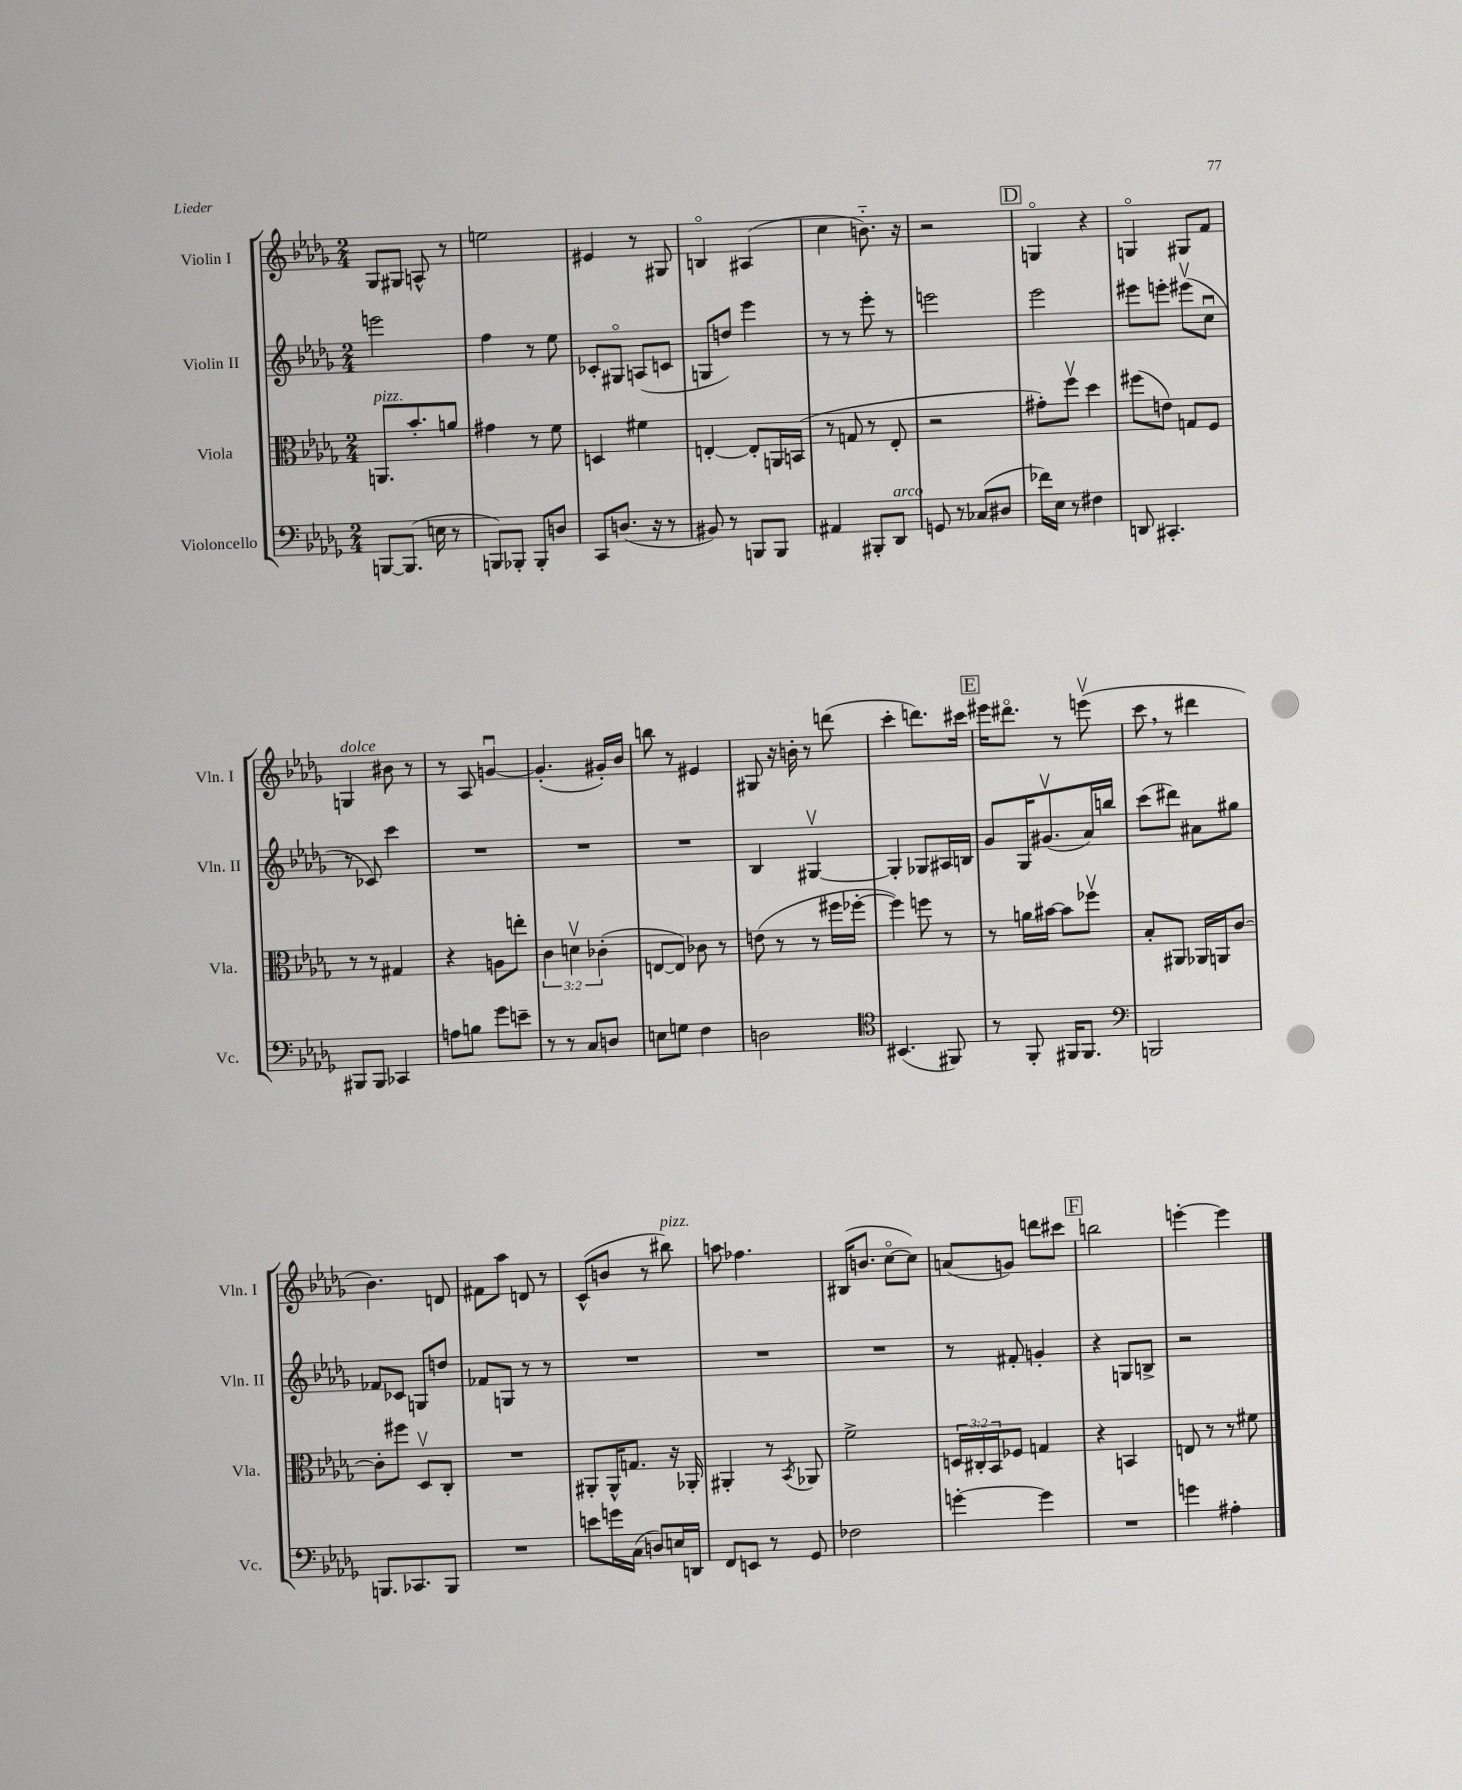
<<
\new StaffGroup <<
\new Staff = "s0" \with { instrumentName = "Violin I" shortInstrumentName = "Vln. I" } {
    \clef treble \key des \major \numericTimeSignature \time 2/4
    ges8 gis8 a8-^ r8 |
    e''2 |
    eis'4 r8 gis8 |
    b4\flageolet ais4( |
    c''4 b'8.-_) r16 |
    r2 |
    \mark \markup { \box "D" } g4\flageolet r4 |
    g4\flageolet gis8 f'8 |
    g4^\markup { \italic "dolce" } bis'8 r8 |
    r8 aes8 g'4~\downbow |
    g'4.-.( gis'16-.) bes'16 |
    b''8 r8 eis'4 |
    gis8 r16 b'16-. r8 d'''8( |
    c'''4-. d'''8.) cis'''16 |
    \mark \markup { \box "E" } eis'''16 dis'''8.\flageolet r8 e'''8\upbow( |
    c'''8 \breathe r8 dis'''4 |
    bes'4.) d'8 |
    fis'8 aes''8 d'8 r8 |
    c'8-^( b'8 r8 bis''8^\markup { \italic "pizz." }) |
    a''8 fes''4. |
    bis16( b'8. c''8~\flageolet c''8) |
    a'8( g'8) d'''8 cis'''8 |
    \mark \markup { \box "F" } b''2 |
    e'''4~-. e'''4 \bar "|." |
}
\new Staff = "s1" \with { instrumentName = "Violin II" shortInstrumentName = "Vln. II" } {
    \clef treble \key des \major \numericTimeSignature \time 2/4
    e'''2 |
    f''4 r8 ees''8 |
    ces'8-. gis8\flageolet a8( c'8 |
    g8 d''8) ees'''4 |
    r8 r8 ees'''8-. r8 |
    e'''2 |
    \mark \markup { \box "D" } ees'''2 |
    eis'''8 e'''8-. eis'''8\upbow( c''8\downbow |
    r8 ces'8) c'''4 |
    R2 |
    R2 |
    R2 |
    bes4 gis4~\upbow |
    gis4-. ges8 ais16 b16 |
    \mark \markup { \box "E" } ges'8 ges16 gis'8.\upbow( aes'16) b''16 |
    c'''8( dis'''8) ais'8 gis''8 |
    fes'8 ces'8 g8 d''8 |
    fes'8 g8 r8 r8 |
    R2 |
    R2 |
    R2 |
    r8 fis'8-. g'4-. |
    \mark \markup { \box "F" } r4 g8 b8-> |
    r2 \bar "|." |
}
\new Staff = "s2" \with { instrumentName = "Viola" shortInstrumentName = "Vla." } {
    \clef alto \key des \major \numericTimeSignature \time 2/4 \override Staff.TupletNumber.text = #tuplet-number::calc-fraction-text
    a,8.^\markup { \italic "pizz." } bes'8.-. a'8 |
    gis'4 r8 f'8 |
    d4 fis'4 |
    e4~-. e8-. a,16 b,16( |
    r8 g8 r8 ees8-. |
    r2 |
    \mark \markup { \box "D" } gis'8-.) f''8\upbow des''4 |
    fis''8( e'8) g8 f8 |
    r8 r8 gis4 |
    r4 a8 e''8-. |
    \tuplet 3/2 { c'4 d'4\upbow ces'4-.( } |
    e8~ e8) ces'8 r8 |
    e'8( r8 r8 fis''16 fes''16~-. |
    fes''4) f''8 r8 |
    \mark \markup { \box "E" } r8 a'16 bis'16~ bis'8 fes''8\upbow |
    bes8-. ais,8 aes,16 a,16 c'8~ |
    c'8-. fis''8 des8\upbow c8-. |
    R2 |
    ais,8-. ais,16-^ g8. r16 aes,16-. |
    ais,4-. r8 \acciaccatura { bes,8 } aes,8 |
    f'2-> |
    \tuplet 3/2 { d16 cis16-. bes,16 } fes8 g4 |
    \mark \markup { \box "F" } r4 b,4 |
    e8 r8 r8 fis'8 \bar "|." |
}
\new Staff = "s3" \with { instrumentName = "Violoncello" shortInstrumentName = "Vc." } {
    \clef bass \key des \major \numericTimeSignature \time 2/4
    b,,8~ b,,8.( e16 r8 |
    b,,8) bes,,8-. bes,,8-. d8 |
    c,8 d8.( r16 r8 |
    bis,8) r8 b,,8 b,,8 |
    ais,4 bis,,8-. des,8^\markup { \italic "arco" } |
    g,8 r8 ces8( dis8 |
    \mark \markup { \box "D" } fes'16) ees16 r8 fis4 |
    d,8 cis,4.-. |
    bis,,8 bis,,8 ces,4 |
    a8 b8 ges'8 e'8-- |
    r8 r8 c8 d8 |
    e8 g8 f4 |
    d2 |
    \clef tenor bis,4.( fis,8) |
    \mark \markup { \box "E" } r8 f,8-. fis,16 fis,8. |
    \clef bass b,,2 |
    b,,8. ces,8. b,,8 |
    R2 |
    e'8 g'16 c16( d8) e16 d,16 |
    f,8 e,8 r8 ges,8 |
    fes2 |
    g'4~-. g'4 |
    \mark \markup { \box "F" } R2 |
    g'4 ais4-. \bar "|." |
}
>>
>>
\layout { \context { \Score \remove "Bar_number_engraver" } }
